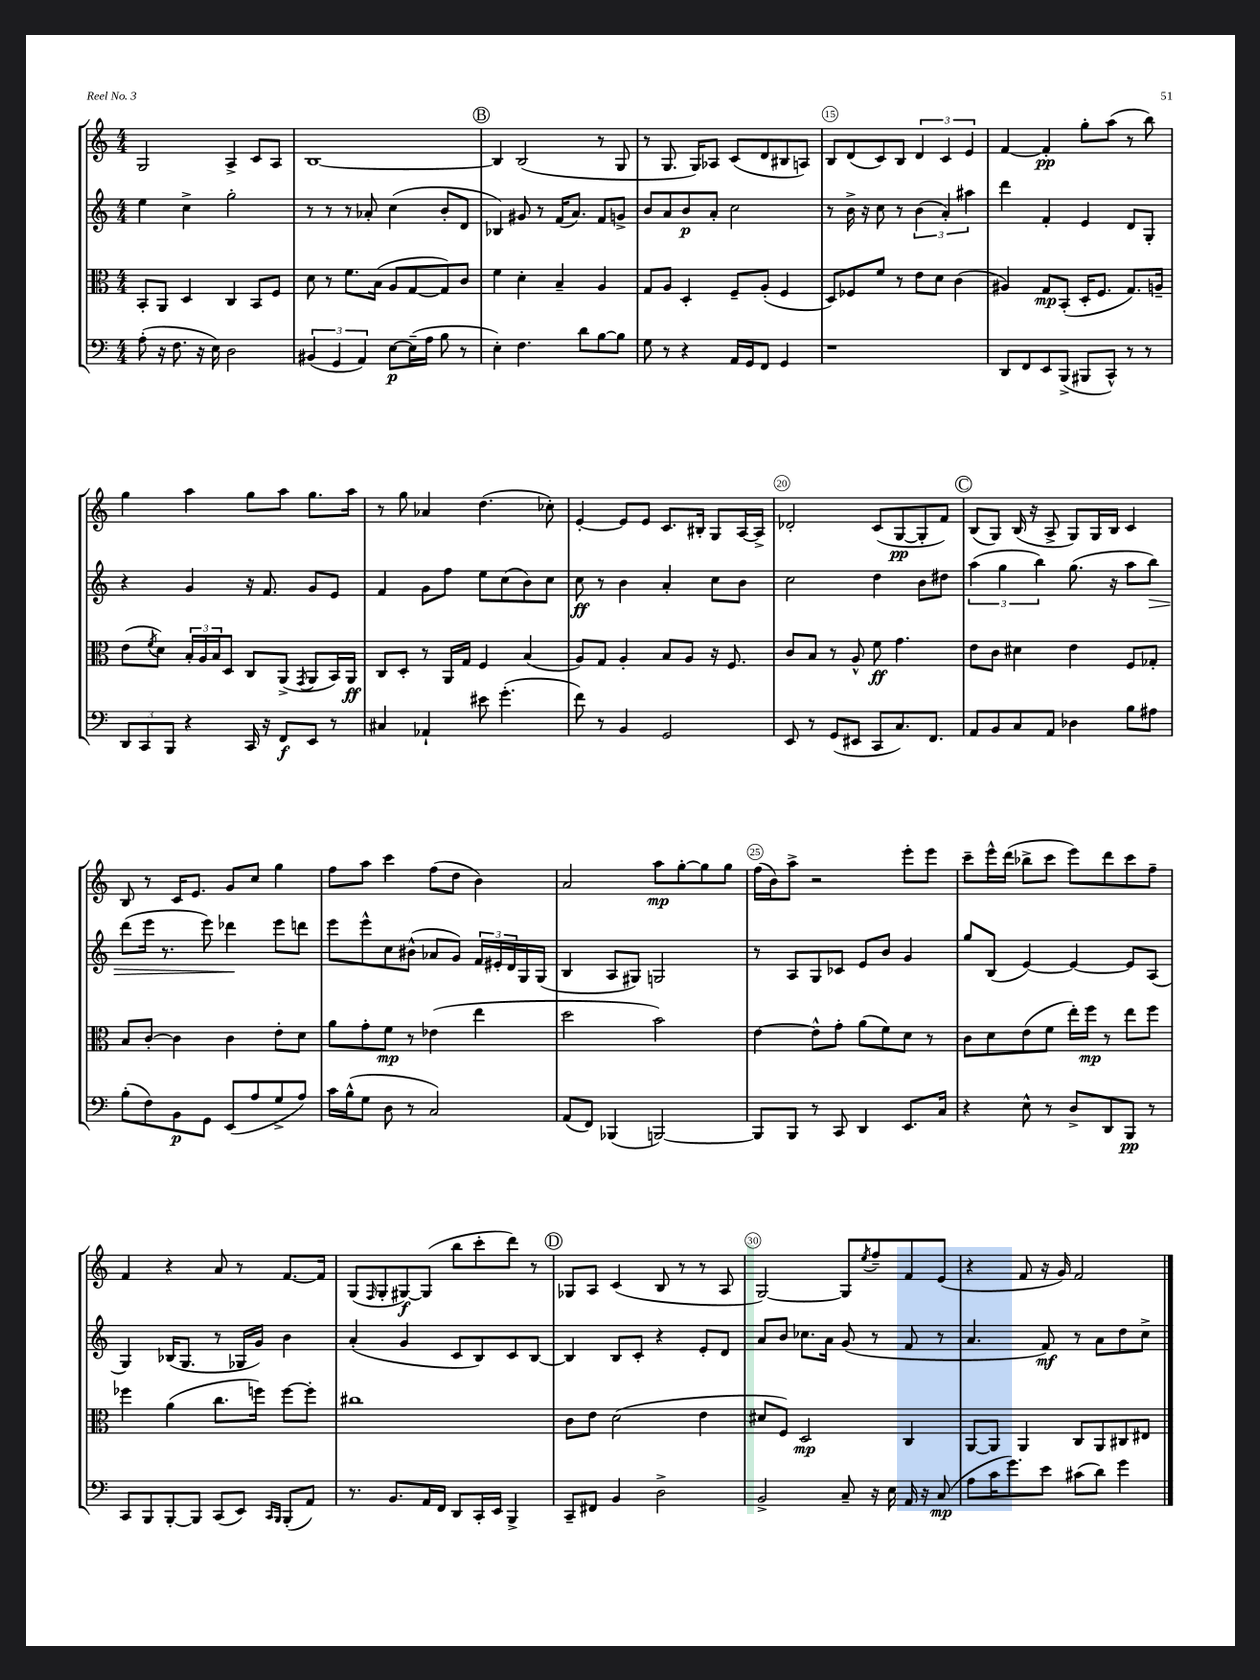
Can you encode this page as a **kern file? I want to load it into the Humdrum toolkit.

**kern	**kern	**kern	**kern
*staff4	*staff3	*staff2	*staff1
*clefF4	*clefC3	*clefG2	*clefG2
*k[]	*k[]	*k[]	*k[]
*M4/4	*M4/4	*M4/4	*M4/4
(8A'	8BB'	4ee	2G
16r	8AA	.	.
8.F	.	.	.
.	4D	4cc^	.
16r	.	.	.
16E)	.	.	.
2D	4C	2gg'	4A^
.	8BB	.	8c
.	8F	.	8A
=	=	=	=
(6BB#	8d	8r	[1B
.	8r	8r	.
6GG	.	.	.
.	8.f	8r	.
6AA)	.	.	.
.	.	8a-'	.
.	(16B	.	.
[8E	8A	(4cc	.
(16E~]	[8G	.	.
16A	.	.	.
8B	8G])	8b'	.
8r	8c	8d	.
=	=	=	=
4E')	4f	4B-)	4B]
4.F	4d'	8g#	(2B
.	.	8r	.
.	4B~	(16f	.
.	.	8.a)	.
8d	.	.	.
[8B	4A	8f	8r
8B]	.	8g^	8G
=	=	=	=
8G	8G	8b	8r
8r	8A	8a	8.G
4r	4D'	8b	.
.	.	.	16G)
.	.	8a'	8A-
16AA	8F~	2cc	(8c
16GG	.	.	.
8FF	(8A'	.	8d
4GG	4F	.	8B#
.	.	.	8A)
=	=	=	=
1r	8D)	8r	8B
.	8F-	16b^	(8d
.	.	16r	.
.	8f	8cc	8c)
.	8r	8r	8B
.	8e	(6b	6d
.	8d	.	.
.	.	6a')	6c
.	(4c	.	.
.	.	6aa#	6e
=	=	=	=
8DD	4A#)	4ddd	[4f
8FF	.	.	.
8EE	8G	4f'	4f']
(8BBB^	(8BB'	.	.
8BBB#	16D'	4e	8gg'
.	8.F	.	.
8CC^^)	.	.	(8aa
8r	8.G)	8d	8r
8r	.	8G'	8bb)
.	16A~	.	.
=	=	=	=
12DD	(8e	4r	4gg
12CC	.	.	.
.	8qf	.	.
.	8d)	.	.
12BBB	.	.	.
4r	24B'	4g	4aa
.	24A	.	.
.	24B	.	.
.	8D	.	.
16CC	8C	16r	8gg
16r	.	8.f	.
8FF	(8AA^	.	8aa
.	8qGG	.	.
8EE	8AA	8g	8.gg
8r	16BB)	8e	.
.	16AA	.	16aa
=	=	=	=
4C#	8C	4f	8r
.	8D'	.	8gg
4AA-`	8r	8g	4a-
.	16AA	8ff	.
.	16G	.	.
8e#	4F	8ee	(4.dd
(4.g'	.	(8cc	.
.	(4B	8b)	.
.	.	8cc	8cc-')
=	=	=	=
8f)	8A)	8cc	[4e'
8r	8G	8r	.
4BB	4A'	4b	8e]
.	.	.	8e
2GG	8B	4a'	8.c
.	8A	.	.
.	.	.	16B#'
.	16r	8cc	8G
.	8.F	.	.
.	.	8b	[16A
.	.	.	16A^]
=	=	=	=
8EE	8c	2cc	2d-'
8r	8B	.	.
(8GG	8r	.	.
8EE#	8A^^	.	.
8CC	8f	4dd	(8c
8.C)	4.g	.	[8G
.	.	8b	8G']
8.FF	.	.	.
.	.	8dd#	8f)
=	=	=	=
8AA	8e	(6aa	(8B
8BB	8c	.	8G)
.	.	6gg	.
8C	4d#	.	(16B
.	.	.	16r
.	.	6bb)	.
8AA	.	.	8A^
4D-	4e	(8.gg	8G)
.	.	.	16G
.	.	16r	16B
8B	8F	8aa	4c
8A#	8G-'	8bb)	.
=	=	=	=
(8B'	8B	(8ddd	8B
8F)	[8c'	16eee	8r
.	.	8.r	.
8BB	4c]	.	16c
.	.	.	8.e
8GG	.	8eee)	.
(8EE	4c	4ddd-	8g
8A	.	.	8cc
8G^	8e'	8eee	4gg
8A)	8d	8ddd	.
=	=	=	=
16c	8a	8eee	8ff
(16B^^	.	.	.
8G	8g'	8eee^^	8aa
8D	8f	8cc	4ccc
8r	8r	(8b#^^	.
2C)	(4e-	8a-	(8ff
.	.	8g)	8dd
.	4ee	24f	4b)
.	.	24e#'	.
.	.	24d	.
.	.	16G	.
.	.	(16G	.
=	=	=	=
(8AA	2dd	4B	2a
8FF)	.	.	.
(4BBB-	.	8A	.
.	.	8G#)	.
[2BBB)	2b)	2G	8aa
.	.	.	[8gg'
.	.	.	8gg]
.	.	.	8gg
=	=	=	=
8BBB]	[4e	8r	(16ff
.	.	.	16b)
8BBB	.	8A	8aa^
8r	8e^^]	8G	2r
8CC	8g'	8c-	.
4DD	(8a	8e	.
.	8f)	8b	.
8.EE	8d	4g	8eee'
.	8r	.	8eee
16C	.	.	.
=	=	=	=
4r	8c	8gg	8ccc~
.	8d	(8B	16eee^^
.	.	.	(16ddd
8E^^	(8e	[4e)	8bb-^
8r	8f	.	8ccc
8D^	16ee')	4e_	8eee)
.	16ff	.	.
8DD	8r	.	8ddd
8BBB	8ee	8e]	8ccc
8r	8ff	(8A	8ff~
=	=	=	=
8CC	4ff-	4G)	4f
8BBB	.	.	.
[8BBB'	(4a	(16B-	4r
.	.	8.G	.
8BBB]	.	.	.
(8CC	8.cc	8r	8a
8EE)	.	16G-	8r
.	16ff)	16g)	.
16qqCC	.	.	.
16qqBBB	.	.	.
(8BBB'	[8ff	4b	[8.f
8AA)	8ff']	.	.
.	.	.	16f]
=	=	=	=
8.r	1cc#	(4a'	(8G
.	.	.	16qqF
.	.	.	8G'
8.BB	.	.	.
.	.	4g	[8G#)
16AA	.	.	(8G#]
16FF	.	.	.
8DD	.	8c	8bb
16CC'	.	8B)	8ccc'
16EE	.	.	.
4BBB^	.	8c	8ddd)
.	.	[8B	8r
=	=	=	=
8CC~	8c	4B]	8G-
8FF#	8e	.	8A
4BB	(2d	8B	(4c
.	.	8c'	.
2D^	.	4r	8B
.	.	.	8r
.	4e	8e'	8r
.	.	8d	8A
=	=	=	=
2BB^	8d#	8a	[2G)
.	8F)	8b	.
.	2D	8.cc-	.
.	.	16a	.
8C~	.	(8g	8G]
.	.	.	8qee
16r	.	8r	8ff~
16E	.	.	.
16AA	4C	8f	8f
16r	.	.	.
(8C	.	8r	(8e
=	=	=	=
8A	[8AA	4.a	4r
16c	8AA]	.	.
8.g)	.	.	.
.	4AA	.	8f
8e	.	8f)	16r
.	.	.	16g)
(8c#	8C	8r	2f
8d)	8AA	8a	.
4g	8C#	8dd	.
.	8E#	8cc^	.
==	==	==	==
*-	*-	*-	*-
